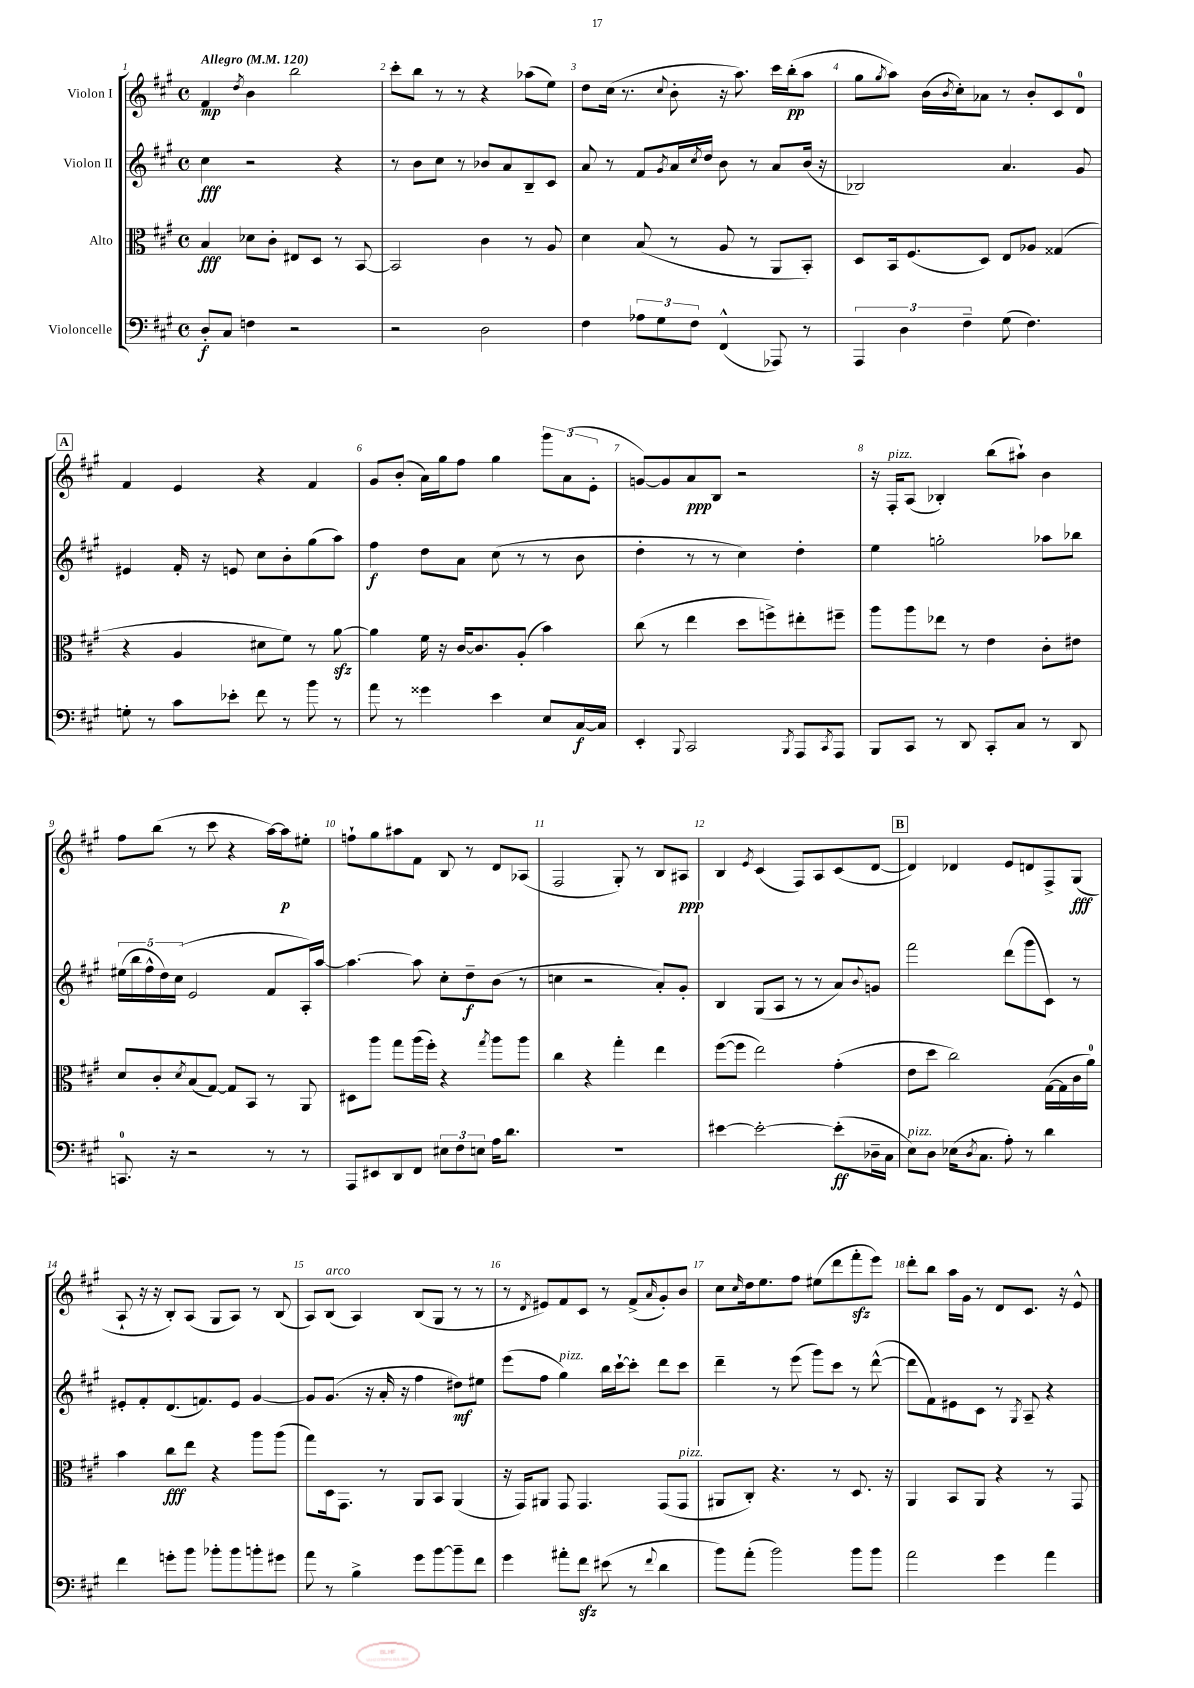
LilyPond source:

<<
\new StaffGroup <<
\new Staff = "s0" \with { instrumentName = "Violon I" } {
    \clef treble \key a \major \defaultTimeSignature \time 4/4 \tempo "Allegro" 4 = 120
    fis'4\mp \acciaccatura { d''8 } b'4 b''2 |
    cis'''8-. b''8 r8 r8 r4 aes''8( e''8) |
    d''8 cis''16( r8. \appoggiatura { cis''8 } b'8-. r16 a''8.) cis'''16 b''16-.\pp( a''8 |
    gis''8 \acciaccatura { gis''8 } a''8) b'16( \acciaccatura { b'8 } cis''16-.) aes'8 r8 b'8-. cis'8 d'8-0 |
    \mark \markup { \box "A" } fis'4 e'4 r4 fis'4 |
    gis'8 b'8-.( a'16) gis''16 fis''8 gis''4 \tuplet 3/2 { gis'''8 a'8( e'8-. } |
    g'8~) g'8 a'8\ppp b8 r2 |
    r16 fis16-.^\markup { \italic "pizz." } a8( bes4-.) b''8( ais''8-!) b'4 |
    fis''8 b''8( r8 cis'''8 r4 a''16~) a''16\p eis''8-. |
    f''8-! gis''8 ais''8 fis'8 b8 r8 d'8 aes8( |
    fis2 gis8-.) r8 b8 ais8\ppp |
    b4 \acciaccatura { e'8 } cis'4( fis8) a8 cis'8( d'8~ |
    \mark \markup { \box "B" } d'4) des'4 e'8 d'8 fis8-> gis8\fff( |
    a8-! r16 r16 b8-.) a8( gis8 a8) r8 b8( |
    a8) b8^\markup { \italic "arco" }( a4) b8( gis8 r8 r8 |
    r8 \acciaccatura { d'8 } eis'8) fis'8 cis'8 r8 fis'8->( \grace { a'16 } gis'8-.) b'8 |
    cis''8 \grace { cis''16 } d''16 e''8. fis''8 eis''8( d'''8 fis'''8-.\sfz e'''8) |
    d'''8-. b''8 a''16 gis'16 r8 d'8 cis'8. r16 e'8-^ \bar "|." |
}
\new Staff = "s1" \with { instrumentName = "Violon II" } {
    \clef treble \key a \major \defaultTimeSignature \time 4/4
    cis''4\fff r2 r4 |
    r8 b'8 cis''8 r8 bes'8 a'8 b8-- cis'8 |
    a'8 r8 fis'8 \acciaccatura { gis'8 } a'16 \acciaccatura { cis''8 } d''16 b'8 r8 a'8 b'16( r16 |
    bes2) a'4. gis'8 |
    \mark \markup { \box "A" } eis'4 fis'16-. r16 e'8 cis''8 b'8-. gis''8( a''8) |
    fis''4\f d''8 a'8 cis''8( r8 r8 b'8 |
    d''4-. r8 r8 cis''4) d''4-. |
    e''4 g''2-. aes''8 bes''8 |
    \tuplet 5/4 { eis''16( b''16 fis''16-^ d''16) cis''16( } e'2 fis'8 a16-.) a''16~ |
    a''4.~ a''8 cis''8-. d''8--\f b'8( r8 |
    c''4 r2 a'8-.) gis'8-. |
    b4 gis8( a8 r8 r8 a'8) \appoggiatura { b'8 } g'8 |
    \mark \markup { \box "B" } fis'''2 d'''8( gis'''8 cis'8) r8 |
    eis'8-. fis'8-. d'8.( f'8.) eis'8 gis'4~ |
    gis'8 gis'8.( r16 a'16-. r16 fis''4 dis''8\mf) eis''8 |
    e'''8( fis''8 gis''4^\markup { \italic "pizz." }) b''16 cis'''16~-! cis'''8-. d'''8 cis'''8 |
    d'''4-- r8 e'''8( gis'''8) cis'''8 r8 d'''8~-^( |
    d'''8 fis'8) eis'8 cis'8 r8 \acciaccatura { gis8 } a8-- r4 \bar "|." |
}
\new Staff = "s2" \with { instrumentName = "Alto" } {
    \clef alto \key a \major \defaultTimeSignature \time 4/4
    b4\fff des'8 cis'8-. eis8 d8 r8 b,8~ |
    b,2 cis'4 r8 a8 |
    d'4 b8( r8 a8 r8 a,8 b,8-.) |
    d8 b,16 fis8.( d8) e8 aes8 gisis4( |
    \mark \markup { \box "A" } r4 a4 dis'8 fis'8) r8 a'8~\sfz |
    a'4 fis'16 r16 cis'16~ cis'8. a8-.( b'4) |
    cis''8( r8 e''4 d''8 f''8->) eis''8-. fis''8-- |
    a''8 a''8 ees''8 r8 e'4 cis'8-. eis'8 |
    d'8 cis'8-. \acciaccatura { d'8 } b8( gis8~) gis8 b,8 r8 a,8 |
    dis8 a''8 gis''8 a''16( fis''16-.) r4 \acciaccatura { gis''8 } a''8 a''8 |
    cis''4 r4 gis''4-. e''4 |
    fis''8~( fis''8 e''2) gis'4-.( |
    \mark \markup { \box "B" } e'8 d''8 cis''2) gis16~( gis16 cis'16 a'16-0) |
    b'4 cis''8\fff e''8 r4 a''8 a''8( |
    gis''8) d16 gis,8. r8 a,8 b,8 a,4( |
    r16 gis,16) ais,8 gis,8 gis,4. gis,8( gis,8^\markup { \italic "pizz." } |
    ais,8 cis8-.) r4. r8 d8. r16 |
    a,4 b,8 a,8 r4 r8 gis,8 \bar "|." |
}
\new Staff = "s3" \with { instrumentName = "Violoncelle" } {
    \clef bass \key a \major \defaultTimeSignature \time 4/4
    d8-.\f cis8 f4 r2 |
    r2 d2 |
    fis4 \tuplet 3/2 { aes8 gis8 fis8 } fis,4-^( aes,,8) r8 |
    \tuplet 3/2 { a,,4 d4 fis4-- } gis8( fis4.) |
    \mark \markup { \box "A" } g8-. r8 cis'8 ees'8-. fis'8 r8 b'8 r8 |
    a'8 r8 gisis'4 e'4 e8 cis16~\f cis16 |
    e,4-. \appoggiatura { b,,8 } cis,2 \acciaccatura { b,,8 } a,,8 \acciaccatura { cis,8 } a,,8 |
    b,,8 cis,8 r8 d,8 cis,8-. cis8 r8 d,8 |
    c,8.-0 r16 r2 r8 r8 |
    a,,8 eis,8 d,8 fis,8 \tuplet 3/2 { eis8 fis8 e8 } a16 d'8. |
    R1 |
    eis'4~ eis'2~-. eis'8-.\ff( des16-- cis16 |
    \mark \markup { \box "B" } e8^\markup { \italic "pizz." }) d8 ees16( \acciaccatura { d8 } cis8. a8-.) r8 d'4 |
    fis'4 g'8-. b'8 bes'8-. bes'8 b'8-. gis'8 |
    a'8 r8 b4-> gis'8 b'8~ b'8-- fis'8 |
    gis'4 ais'8-. fis'8\sfz eis'8( r8 \appoggiatura { fis'8 } d'4 |
    b'8) a'8-.( b'2) b'8 b'8 |
    a'2 gis'4 a'4 \bar "|." |
}
>>
>>
\layout { \context { \Score \override BarNumber.break-visibility = ##(#f #t #t) barNumberVisibility = #all-bar-numbers-visible } }
